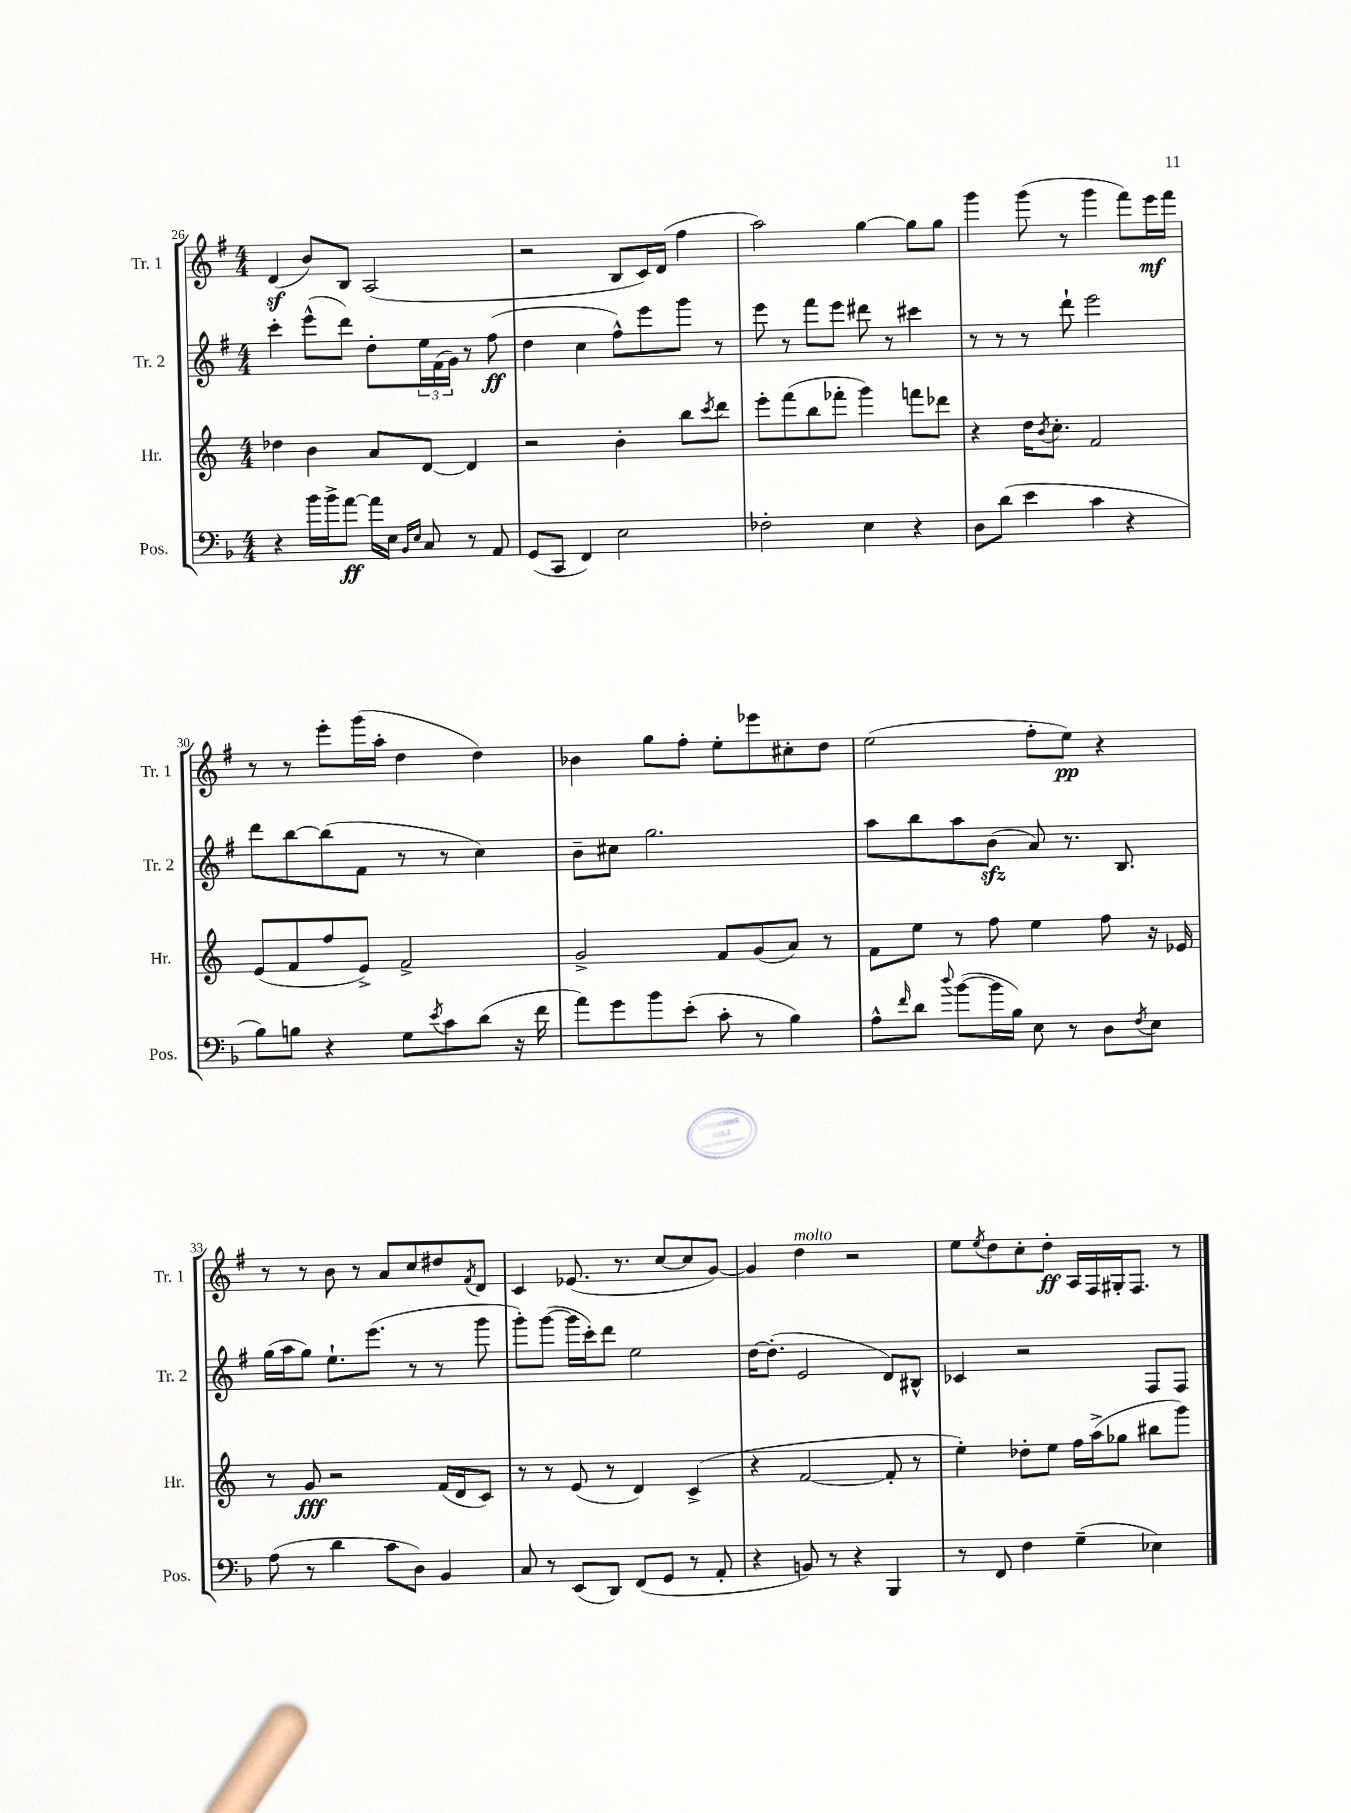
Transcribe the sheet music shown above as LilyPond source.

<<
\new StaffGroup <<
\new Staff = "s0" \with { instrumentName = "Tr. 1" shortInstrumentName = "Tr. 1" } {
    \clef treble \key g \major \numericTimeSignature \time 4/4
    d'4\sf( b'8) b8 a2( |
    r2 b8 c'16) d'16( fis''4 |
    a''2) g''4~ g''8 g''8 |
    g'''4 g'''8( r8 g'''4 fis'''8) e'''16\mf fis'''16 |
    r8 r8 e'''8-. g'''16( a''16-. d''4 d''4) |
    bes'4 g''8 fis''8-. e''8-. ees'''8 cis''8-. d''8 |
    e''2( fis''8-. e''8\pp) r4 |
    r8 r8 b'8 r8 a'8 c''8 dis''8 \acciaccatura { fis'8 } d'8 |
    c'4 ees'8.( r8. c''8~ c''8 g'8~) |
    g'4 d''4^\markup { \italic "molto" } r2 |
    e''8 \acciaccatura { e''8 } d''8 c''8-. d''8-.\ff a16 fis16 gis16-. fis8. r8 \bar "|." |
}
\new Staff = "s1" \with { instrumentName = "Tr. 2" shortInstrumentName = "Tr. 2" } {
    \clef treble \key g \major \numericTimeSignature \time 4/4
    c'''4-. e'''8-^( d'''8) d''8-. \tuplet 3/2 { e''16 fis'16( g'16) } r8 fis''8\ff( |
    d''4 c''4 fis''8-^) e'''8 g'''8 r8 |
    e'''8 r8 fis'''8 e'''8 dis'''8 r8 cis'''4 |
    r8 r8 r8 d'''8-! e'''2 |
    d'''8 b''8~ b''8( fis'8 r8 r8 c''4) |
    b'8-- cis''8 g''2. |
    a''8 b''8 a''8 b'8\sfz( a'8) r8. b8. |
    g''16( a''16 g''8) e''8.-! e'''8.( r8 r8 g'''8 |
    g'''8-.) g'''8~( g'''16 c'''16-.) d'''8 e''2 |
    d''16~ d''8.-.( e'2 d'8) bis8-^ |
    ces'4 r2 fis8 fis8 \bar "|." |
}
\new Staff = "s2" \with { instrumentName = "Hr." shortInstrumentName = "Hr." } {
    \clef treble \key c \major \numericTimeSignature \time 4/4
    des''4 b'4 a'8 d'8~ d'4 |
    r2 b'4-. b''8 \acciaccatura { c'''8 } d'''8 |
    e'''8-. f'''8( b''8 fes'''8-. g'''4) f'''8 des'''8 |
    r4 d''16 \acciaccatura { b'8 } c''8.-. f'2 |
    e'8( f'8 f''8 e'8->) f'2-> |
    g'2-> f'8 g'8( a'8) r8 |
    f'8 e''8 r8 f''8 e''4 f''8 r16 ees'16 |
    r8 g'8\fff r2 f'16( d'16 c'8) |
    r8 r8 e'8( r8 d'4) c'4->( |
    r4 f'2~ f'8-. r8 |
    e''4-.) des''8-. e''8 f''16 a''16->( ges''8 bis''8 g'''8) \bar "|." |
}
\new Staff = "s3" \with { instrumentName = "Pos." shortInstrumentName = "Pos." } {
    \clef bass \key f \major \numericTimeSignature \time 4/4
    r4 bes'16 bes'16-> a'8~\ff a'16 e16 \grace { bes,16 e16 } c8 r8 a,8 |
    g,8( c,8 f,4) e2 |
    fes2-. e4 r4 |
    d8 d'8( e'4 c'4 r4 |
    bes8) b8 r4 g8 \acciaccatura { e'8 } c'8 d'8( r16 f'16 |
    a'8) g'8 bes'8 e'8-.( c'8-. r8 bes4) |
    a8-^ \grace { f'16 } d'8 \appoggiatura { d''8 } bes'8~( bes'16 bes16) e8 r8 d8 \acciaccatura { f8 } e8 |
    a8( r8 d'4 c'8 d8) bes,4 |
    c8 r8 e,8( d,8) f,8( g,8 r8 a,8-. |
    r4 b,8) r8 r4 bes,,4 |
    r8 f,8 f4 g4--( ees4) \bar "|." |
}
>>
>>
\layout { \context { \Score currentBarNumber = #26 } }
